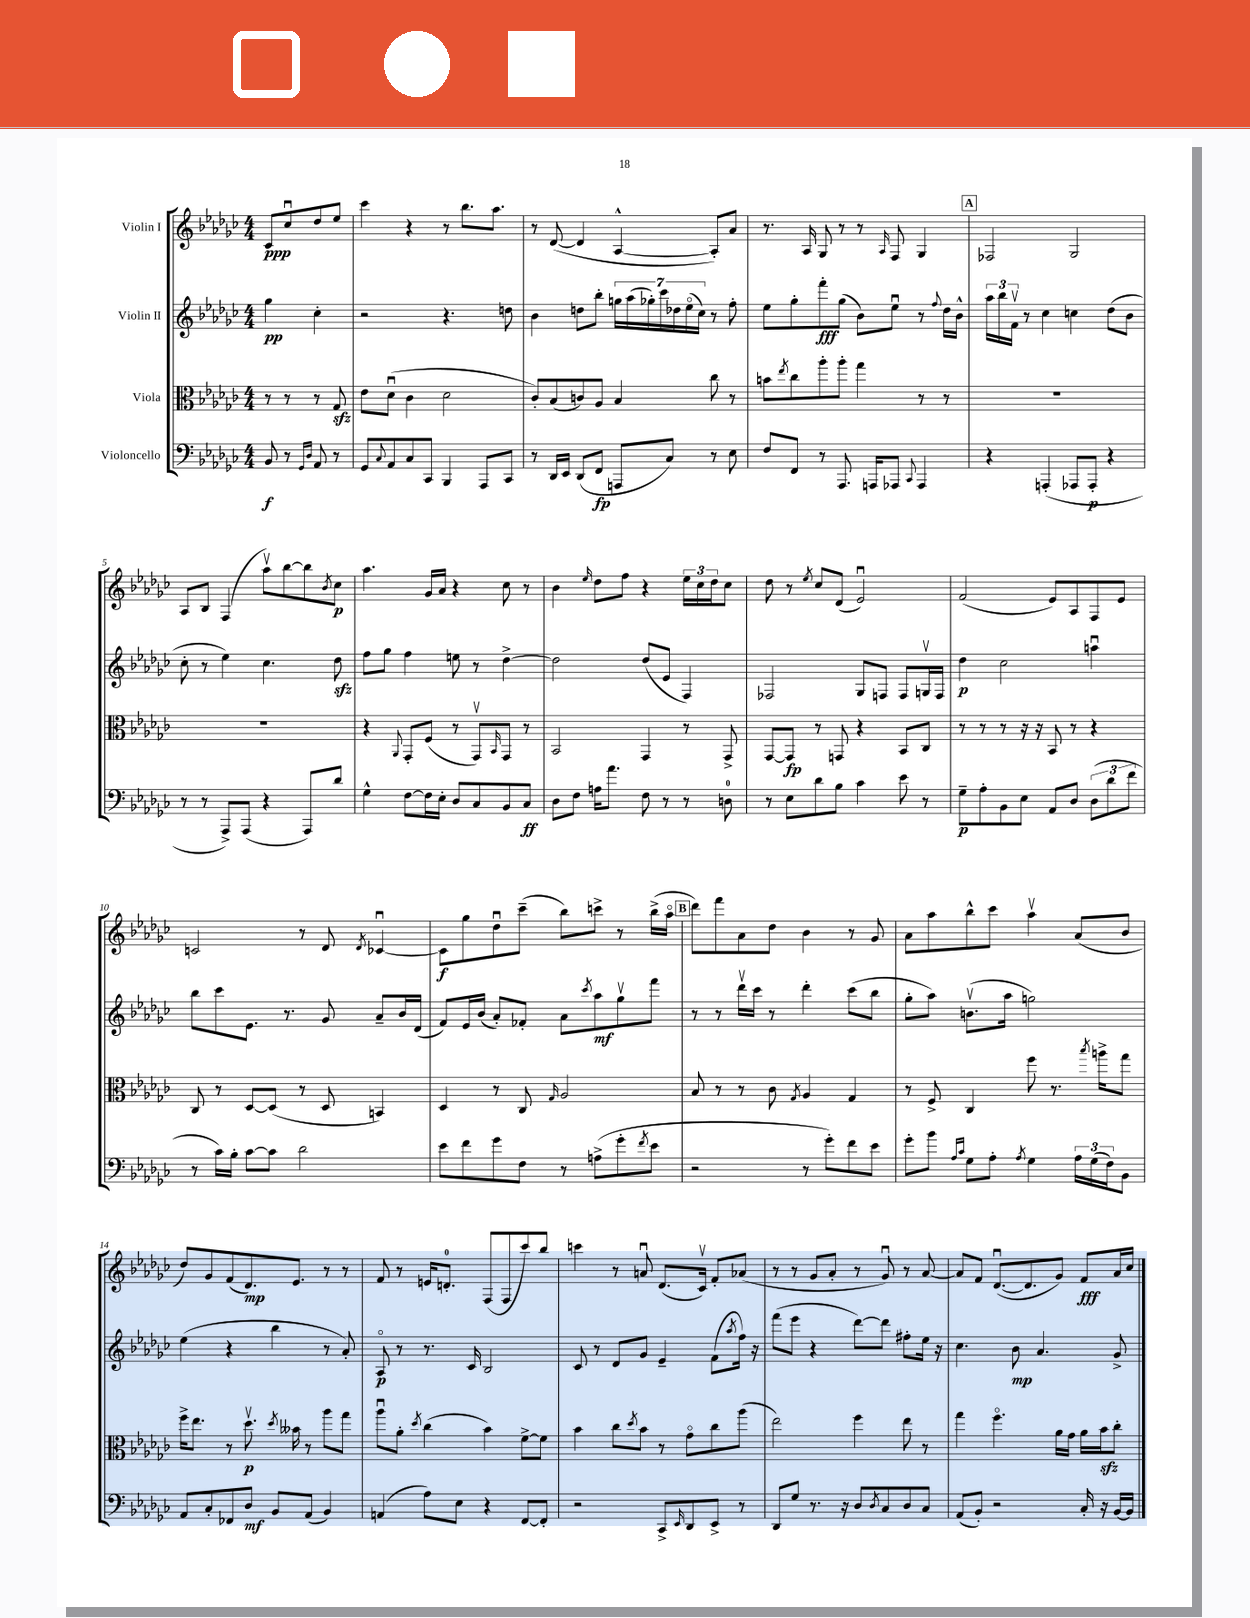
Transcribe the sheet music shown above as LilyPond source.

<<
\new StaffGroup <<
\new Staff = "s0" \with { instrumentName = "Violin I" } {
    \clef treble \key ges \major \numericTimeSignature \time 4/4 \partial 2
    ces'8\ppp ces''8\downbow des''8 ees''8 |
    ces'''4 r4 r8 bes''8. aes''8. |
    r8 des'8~( des'4 aes4~-^ aes8-.) aes'8 |
    r8. aes16 ges8 r8 r8 \grace { aes16 } f8 ges4 |
    \mark \markup { \box "A" } fes2 ges2 |
    aes8 bes8 f4( aes''8\upbow) bes''8~ bes''8 \acciaccatura { bes'8 } ces''8\p |
    aes''4. ges'16 aes'16 r4 ces''8 r8 |
    bes'4 \grace { ees''16 } des''8 f''8 r4 \tuplet 3/2 { ees''16 ces''16 des''16 } ces''8 |
    des''8 r8 \acciaccatura { ees''8 } ces''8 des'8( ees'2\downbow) |
    f'2( ees'8) aes8 f8 ees'8 |
    c'2 r8 des'8 \acciaccatura { des'8 } ces'4~\downbow |
    ces'8\f ges''8 des''8\downbow ces'''8--( bes''8) c'''8-> r8 bes''16->( aes''16\flageolet |
    \mark \markup { \box "B" } des'''8) f'''8 aes'8 des''8 bes'4 r8 ges'8 |
    aes'8 aes''8 bes''8-^ ces'''8 aes''4\upbow aes'8( bes'8 |
    des''8) ges'8 f'8( des'8.\mp) ees'8. r8 r8 |
    f'8 r8 e'16 d'8.-0-. f8( f8 ces'''8) bes''8 |
    c'''4 r8 a'8\downbow des'8.( ces'16\upbow) f'8-. aes'8( |
    r8 r8 ges'8 aes'8-. r8 ges'8\downbow) r8 aes'8~ |
    aes'8 f'8 des'8.~\downbow( des'8. ges'8) f'8\fff aes'16 ces''16 \bar "|." |
}
\new Staff = "s1" \with { instrumentName = "Violin II" } {
    \clef treble \key ges \major \numericTimeSignature \time 4/4 \partial 2
    ges''4\pp ces''4-. |
    r2 r4. d''8 |
    bes'4 d''8 bes''8-. \tuplet 7/4 { g''16 aes''16( ges''16-.) ces'''16 des''16 ees''16\flageolet( ces''16) } r8 f''8-. |
    ees''8 ges''8-. f'''8-.\fff ges''8( bes'8) ees''8\downbow r8 \appoggiatura { f''8 } des''16 bes'16-^ |
    \mark \markup { \box "A" } \tuplet 3/2 { aes''16 bes''16 f'16\upbow } r8 ces''4 c''4 des''8( bes'8 |
    ces''8-. r8 ees''4) ces''4. des''8\sfz |
    f''8 ges''8 f''4 e''8 r8 des''4~-> |
    des''2 des''8( ees'8 f4) |
    fes2 ges8 f8 f8 g16\upbow f16 |
    des''4\p ces''2 a''4\downbow |
    bes''8 ces'''8 ees'8. r8. ges'8 aes'8-- bes'16 des'16( |
    f'8) ees'16 bes'16( aes'8-.) fes'8-. aes'8 \acciaccatura { ces'''8 } aes''8\mf ges''8\upbow f'''8 |
    \mark \markup { \box "B" } r8 r8 des'''16\upbow ces'''16 r8 des'''4-. ces'''8( bes''8 |
    ges''8-. aes''8) b'8.\upbow( aes''16 g''2) |
    ees''4( r4 bes''4 r8 aes'8-.) |
    aes8\flageolet\p r8 r8. ces'16 bes2 |
    ces'8 r8 des'8 ges'8 ees'4-- f'8( \acciaccatura { aes''8 } f''16) r16 |
    f'''8( ees'''8 r4 des'''8~) des'''8 fis''8-. ees''16 r16 |
    ces''4. bes'8\mp aes'4. ges'8-> \bar "|." |
}
\new Staff = "s2" \with { instrumentName = "Viola" } {
    \clef alto \key ges \major \numericTimeSignature \time 4/4 \partial 2
    r8 r8 r8 ges8\sfz |
    ees'8 des'8\downbow( ces'4 des'2 |
    ces'8-.) bes8( c'8) aes8 bes4 ces''8 r8 |
    b'8 \acciaccatura { ees''8 } ces''8 aes''8-. aes''8-. ges''4 r8 r8 |
    \mark \markup { \box "A" } R1 |
    R1 |
    r4 \appoggiatura { aes,8 } ges,8-. f8( r8 ges,8\upbow) \grace { bes,16 } ges,8 r8 |
    bes,2 ges,4 r8 ges,8-> |
    ges,8~ ges,8\fp r8 g,8 r4 bes,8 ces8 |
    r8 r8 r8 r16 r16 bes,8 r8 r4 |
    ces8 r8 des8~ des8( r8 des8 b,4) |
    des4 r8 ces8 \grace { ges16 } aes2 |
    \mark \markup { \box "B" } bes8 r8 r8 ces'8 \acciaccatura { ges8 } aes4 ges4 |
    r8 f8-> ces4 f''8 r8. \acciaccatura { bes''8 } a''16-> ges''8 |
    f''16-> ees''8. r8 des''8.\upbow\p \acciaccatura { des''8 } beses'16 r8 aes''8 ges''8 |
    aes''8\downbow aes'8-. \acciaccatura { des''8 } ces''4( bes'4) f'8~-> f'8 |
    bes'4 ces''8 \acciaccatura { des''8 } bes'8 r8 ges'8\flageolet ces''8 aes''8( |
    ees''2) f''4 ees''8 r8 |
    ges''4 f''4.\flageolet aes'16 ges'16 aes'16 bes'16\sfz ces''8-. \bar "|." |
}
\new Staff = "s3" \with { instrumentName = "Violoncello" } {
    \clef bass \key ges \major \numericTimeSignature \time 4/4 \partial 2
    bes,8\f r8 \grace { ges,16 des16 } aes,8 r8 |
    ges,8 \appoggiatura { ces8 } aes,8 ces8 ces,8 bes,,4 aes,,8 ces,8 |
    r8 des,16 ees,16 des,8( f,8\fp a,,8 ces8) r8 ees8 |
    f8 f,8 r8 aes,,8. a,,16 aes,,8 \appoggiatura { ces,8 } aes,,4 |
    \mark \markup { \box "A" } r4 a,,4-.( aes,,8 aes,,8-.\p r4 |
    r8 r8 aes,,8->) aes,,8( r4 aes,,8) des'8 |
    ges4-^ f8~ f16 ees16-. des8 ces8 bes,8 ces8\ff |
    des8 f8 a16 aes'8. f8 r8 r8 d8-0 |
    r8 ees8 des'8 bes8 ces'4 ees'8 r8 |
    ges8--\p aes8-. bes,8 ees8 aes,8 des8 \tuplet 3/2 { des8( des'8 f'8 } |
    r8 ces'16) bes16-. ces'8~ ces'8 des'2 |
    ees'8 f'8 ges'8 f8 r8 a8->( ges'8-. \acciaccatura { f'8 } ees'8 |
    \mark \markup { \box "B" } r2 r8 ges'8-.) f'8 ees'8 |
    ges'8-. bes'8 \grace { aes16 ces'16 } ges8 aes8-. \acciaccatura { aes8 } ges4 \tuplet 3/2 { aes16 ges16( f16) } bes,8 |
    aes,8 ces8-. fes,8 des8\mf bes,8 aes,8( bes,4) |
    a,4( aes8) ees8 r4 f,8~ f,8-. |
    r2 ces,8-> \grace { ees,16 } des,8 ees,8-> r8 |
    des,8 ges8 r8. r16 des8 \acciaccatura { des8 } ces8 des8 ces8 |
    aes,8( bes,8-.) r2 ces16-. r16 bes,16~ bes,16 \bar "|." |
}
>>
>>
